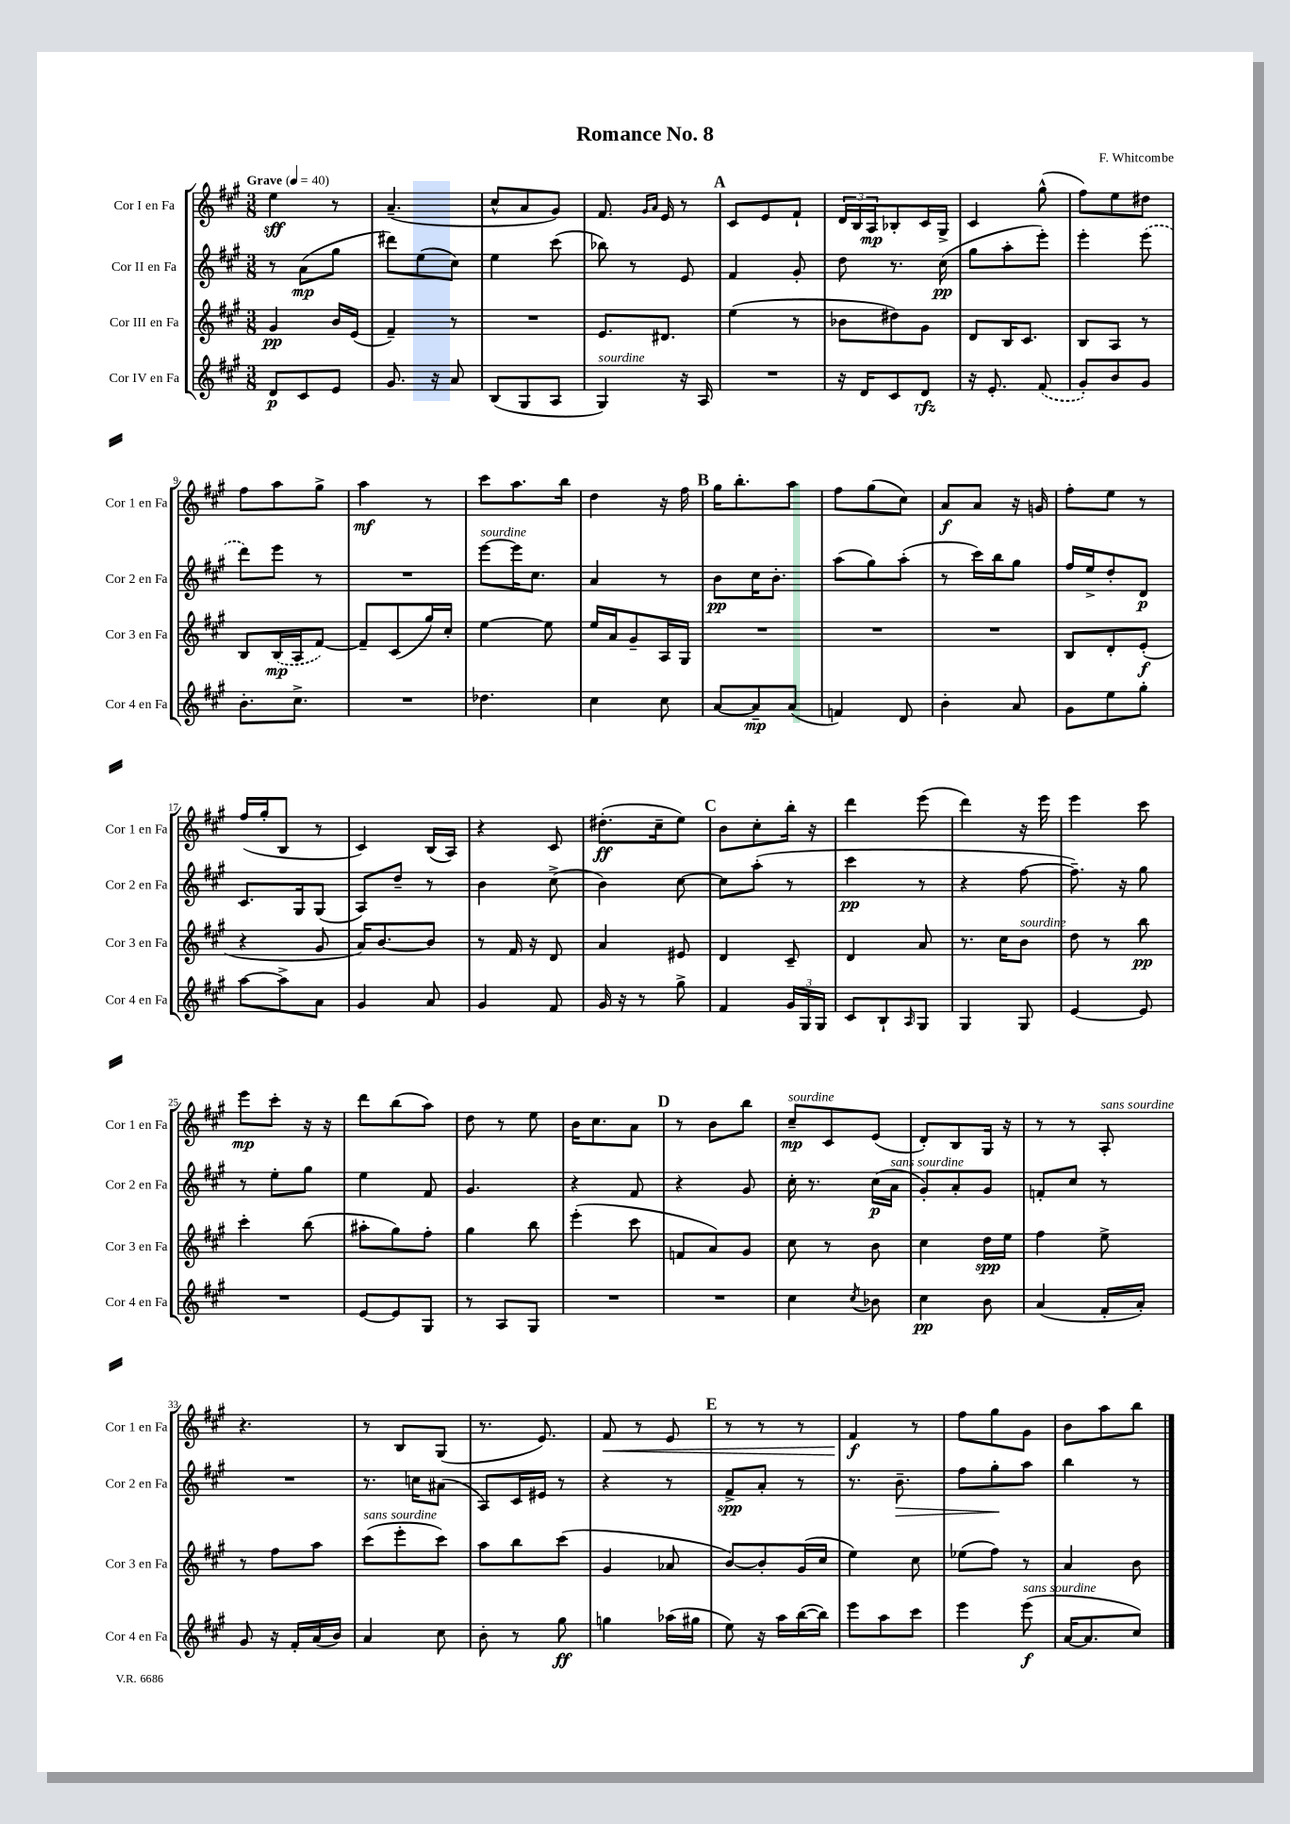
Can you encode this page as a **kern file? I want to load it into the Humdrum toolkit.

**kern	**kern	**kern	**kern
*staff4	*staff3	*staff2	*staff1
*clefG2	*clefG2	*clefG2	*clefG2
*k[f#c#g#]	*k[f#c#g#]	*k[f#c#g#]	*k[f#c#g#]
*M3/8	*M3/8	*M3/8	*M3/8
*MM40	*MM40	*MM40	*MM40
8d/L	4g#/	8r	4ee\
8c#/	.	(8a\L	.
8e/J	16b/LL	8gg#\J	8r
.	(16e/JJ	.	.
=	=	=	=
8.g#/	4f#~/)	8ddd#\L)	(4.a~/
.	.	(8ee\	.
16r	.	.	.
8a/	8r	8cc#\J)	.
=	=	=	=
(8B/L	4.r	4ee\	8cc#^^/L
8G#/	.	.	8a/
8A/J	.	(8ccc#\	8g#/J)
=	=	=	=
4G#/)	8.e/L	8bb-\)	8.f#/
.	.	8r	.
.	.	.	16qqg#/LL
.	.	.	16qqa/JJ
.	8.d#/J	.	16e/
16r	.	8e/	8r
16A/	.	.	.
=	=	=	=
4.r	(4ee\	4f#/	8c#/L
.	.	.	8e/
.	8r	8g#'/	8f#`/J
=	=	=	=
16r	8b-\L	8dd\	24d/LL
.	.	.	24B/
16d/LK	.	.	.
.	.	.	24A/J
8c#/	8dd#\)	8.r	8B-'/
8d/J	8g#\J	.	16c#/L
.	.	(16cc#\	16G#^/JJ
=	=	=	=
16r	8d/L	8gg#\L	4c#/
8.e'/	.	.	.
.	16B/K	8aa'\	.
.	8.c#/J	.	.
(8f#/	.	8eee'\J)	(8gg#^^\
=	=	=	=
8g#'/L)	8B/L	4eee'\	8ff#\L)
8b/	8A/J	.	8ee\
8g#/J	8r	(8eee\	8dd#\J
=	=	=	=
8.b'\L	8B/L	8ddd\L)	8ff#\L
.	(16B/L	8eee\J	8aa\
8.cc#^\J	16A/J	.	.
.	[8f#/J)	8r	8gg#^\J
=	=	=	=
4.r	8f#~/]L	4.r	4aa\
.	(8c#/	.	.
.	16gg#/L)	.	8r
.	16cc#'/JJ	.	.
=	=	=	=
4.dd-\	[4ee\	[8eee\L	8ccc#\L
.	.	16eee\]K	8.aa\
.	.	8.cc#\J	.
.	8ee\]	.	.
.	.	.	16bb\Jk
=	=	=	=
4cc#\	16ee/LL	4a/	4dd\
.	16a/J	.	.
.	8g#~/	.	.
8cc#\	16A/L	8r	16r
.	16G#/JJ	.	16ff#\
=	=	=	=
[8a/L	4.r	8b\L	16gg#\LK
.	.	.	8.bb'\
8a~/]	.	16cc#\K	.
.	.	8.b'\J	.
(8a/J	.	.	8aa\J
=	=	=	=
4f/)	4.r	(8aa\L	8ff#\L
.	.	8gg#\)	(8gg#\
8d/	.	(8aa'\J	8cc#\J)
=	=	=	=
4b'\	4.r	8r	8a/L
.	.	16ccc#\LL)	8a/J
.	.	16bb\J	.
8a/	.	8gg#\J	16r
.	.	.	16g/
=	=	=	=
8g#\L	8B/L	16ff#/LL	8ff#'\L
.	.	16ee^/J	.
8ee\	8d'/	8dd'/	8ee\J
8gg#'\J	(8e'/J	8d/J	8r
=	=	=	=
[8aa\L	4r	8.c#/L	(16ff#/LL
.	.	.	16gg#'/J
8aa^\]	.	.	8B/J
.	.	16G#/k	.
8a\J	8g#/	(8G#/J	8r
=	=	=	=
4g#/	16a/LK)	8A/L)	4c#/)
.	[8.b/	.	.
.	.	8dd~/J	.
8a/	8b/]J	8r	(16B/LL
.	.	.	16A/JJ)
=	=	=	=
4g#/	8r	4b\	4r
.	16f#/	.	.
.	16r	.	.
8f#/	8d/	(8cc#^\	8c#/
=	=	=	=
16g#/	4a/	4b\)	(8.dd#'\L
16r	.	.	.
8r	.	.	.
.	.	.	16cc#~\k
8gg#^\	8e#/	[8cc#\	8ee\J)
=	=	=	=
4f#/	4d/	8cc#\]L	8b\L
.	.	(8aa'\J	8cc#'\
24g#/LL	8c#~/	8r	16bb'\Jk
24G#/	.	.	.
.	.	.	16r
24G#/JJ	.	.	.
=	=	=	=
8c#/L	4d/	4ccc#\	4ddd\
8B`/	.	.	.
16qqA/	.	.	.
8G#/J	8a/	8r	(8eee\
=	=	=	=
4G#/	8.r	4r	4ddd\)
.	16cc#\LK	.	.
8G#/	8b\J	[8ff#\	16r
.	.	.	16eee\
=	=	=	=
[4e/	8dd\	8.ff#~\])	4eee\
.	8r	.	.
.	.	16r	.
8e/]	8bb\	8gg#\	8ccc#\
=	=	=	=
4.r	4ccc#'\	8r	8eee\L
.	.	8ee'\L	8ccc#'\J
.	(8bb\	8gg#\J	16r
.	.	.	16r
=	=	=	=
[8e/L	8aa#'\L	4ee\	8ddd\L
8e/]	8gg#\)	.	(8bb\
8G#/J	8ff#'\J	8f#/	8aa\J)
=	=	=	=
8r	4gg#\	4.g#/	8dd\
8A/L	.	.	8r
8G#/J	8bb\	.	8ee\
=	=	=	=
4.r	(4eee'\	4r	16b\LK
.	.	.	8.cc#\
.	8ccc#\	8f#/	8a\J
=	=	=	=
4.r	8f/L	4r	8r
.	8a/)	.	8b\L
.	8g#/J	8g#/	8bb\J
=	=	=	=
4cc#\	8cc#\	16cc#'\	8cc#~/L
.	.	8.r	.
.	8r	.	8c#/
8qcc#/	.	.	.
8b-\	8b\	(16cc#\LL	(8e/J
.	.	16a\JJ	.
=	=	=	=
4cc#\	4cc#\	8g#'/L)	8d'/L)
.	.	8a'/	8B/
8b\	16dd\LL	8g#/J	16G#/Jk
.	16ee\JJ	.	16r
=	=	=	=
(4a/	4ff#\	8f'/L	8r
.	.	8cc#/J	8r
16f#'/LL	8ee^\	8r	8A'/
16a'/JJ)	.	.	.
=	=	=	=
8g#/	8r	4.r	4.r
16r	8ff#\L	.	.
16f#'/LL	.	.	.
(16a/	8aa\J	.	.
16b/JJ)	.	.	.
=	=	=	=
4a/	(8ccc#\L	8.r	8r
.	8eee'\	.	8B/L
.	.	16cc\LK	.
8cc#\	8ccc#\J)	(8a#\J	(8G#/J
=	=	=	=
8b'\	8aa\L	8A/L)	8.r
8r	8bb\	16c#/L	.
.	.	16e#/JJ	8.e/)
8gg#\	(8ccc#\J	8r	.
=	=	=	=
4gg\	4g#/	4r	8f#/
.	.	.	8r
(16aa-\LL	8a-/	8r	8e/
16gg#\JJ	.	.	.
=	=	=	=
8ee\)	[8b/L)	8f#^/L	8r
16r	8b'/]	8a'/J	8r
16aa\LL	.	.	.
([16bb\	(16g#/L	8r	8r
16bb\]JJ)	16cc#/JJ	.	.
=	=	=	=
8eee\L	4ee\)	8.r	4f#/
8aa\	.	.	.
.	.	8.b~\	.
8ccc#\J	8cc#\	.	8r
=	=	=	=
4eee\	(8ee-\L	8ff#\L	8ff#\L
.	8ff#\J)	8gg#'\	8gg#\
(8eee\	8r	8aa\J	8g#\J
=	=	=	=
[16a/LK	4a/	4bb\	8b\L
8.a/]	.	.	.
.	.	.	8aa\
8cc#/J)	8b\	8r	8bb\J
==	==	==	==
*-	*-	*-	*-
